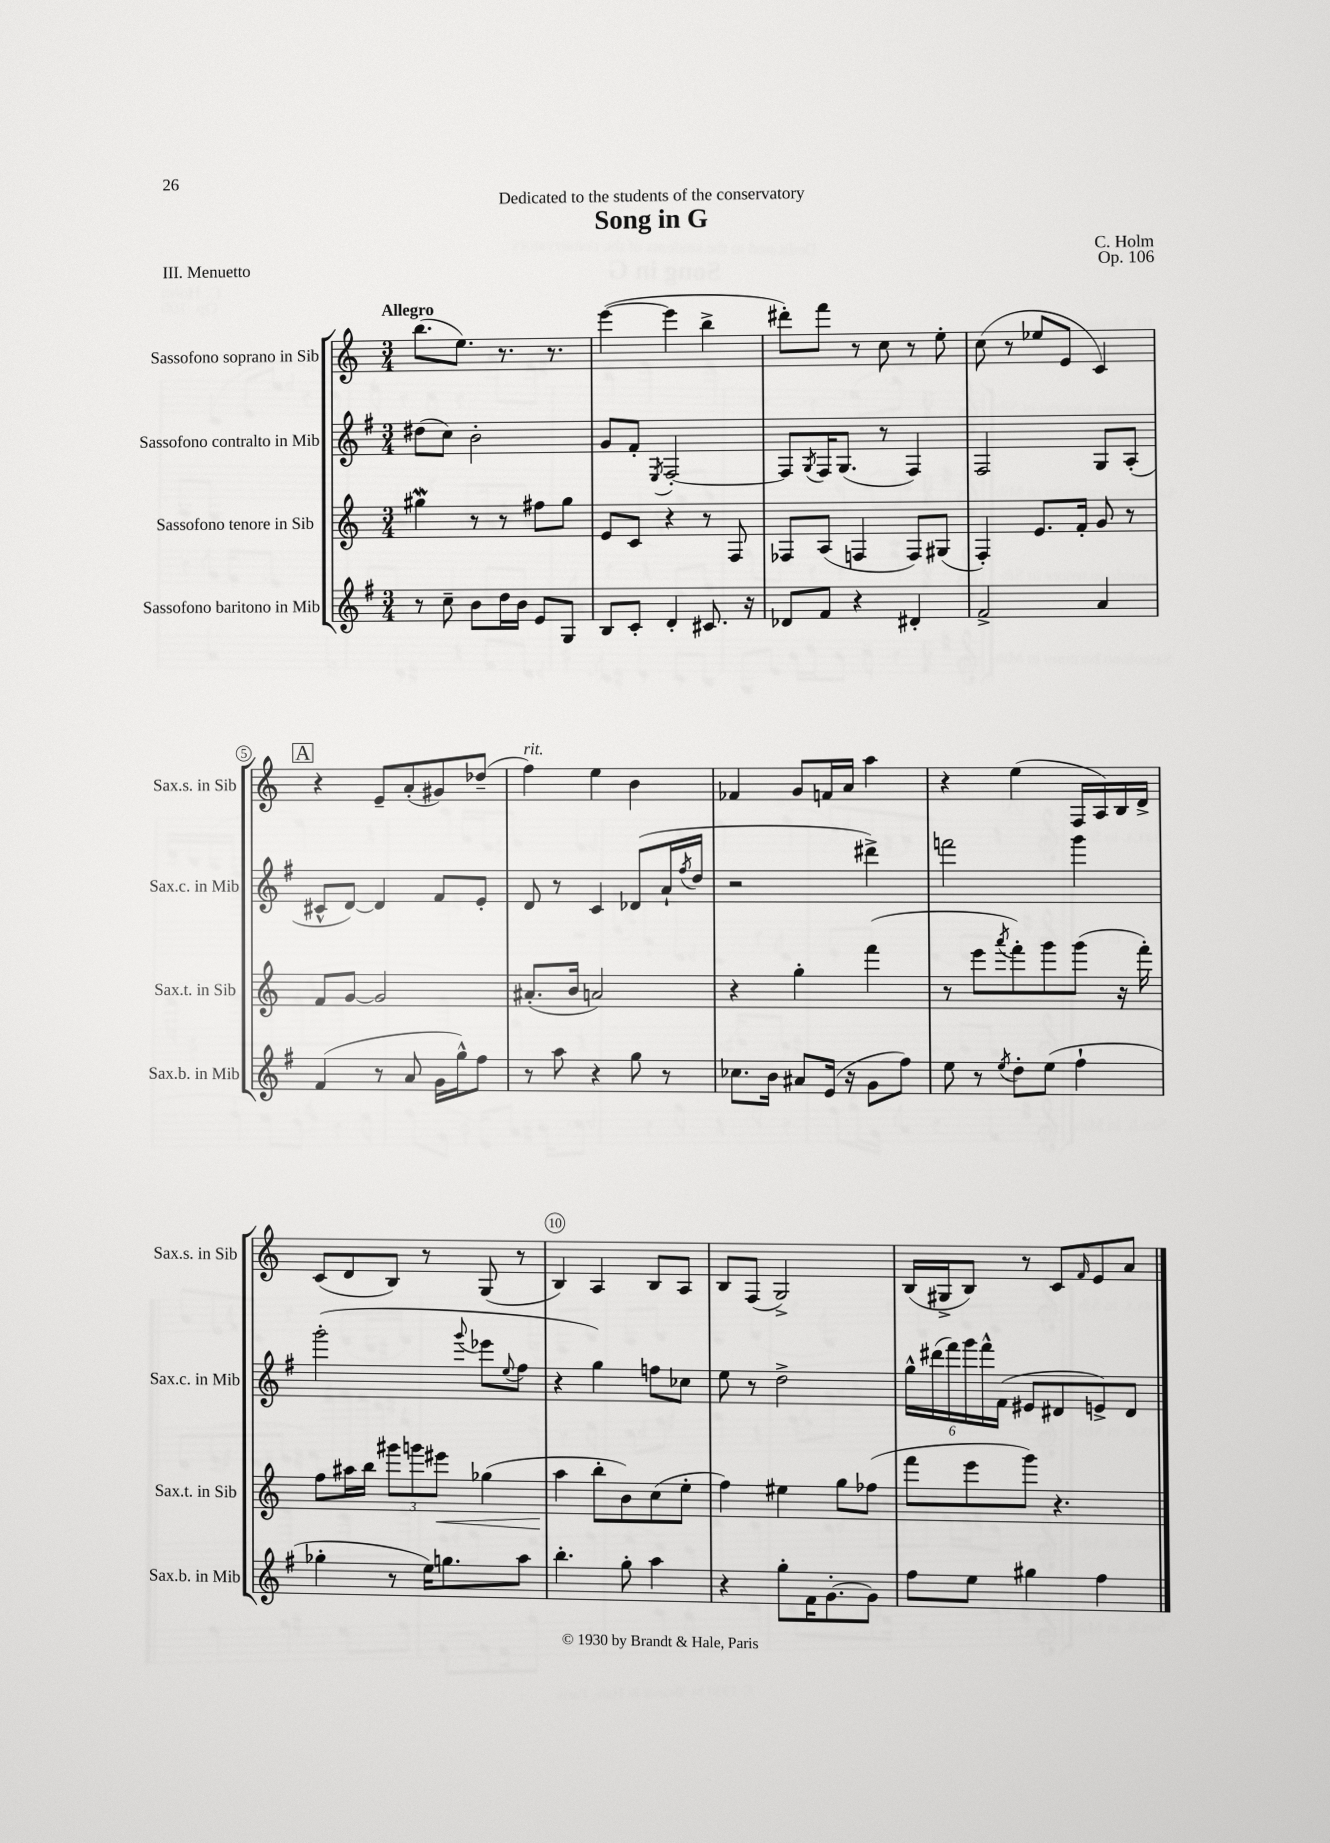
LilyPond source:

\header { title = "Song in G" composer = "C. Holm" dedication = "Dedicated to the students of the conservatory" opus = "Op. 106" piece = "III. Menuetto" }
<<
\new StaffGroup <<
\new Staff = "s0" \with { instrumentName = "Sassofono soprano in Sib" shortInstrumentName = "Sax.s. in Sib" } {
    \clef treble \key c \major \numericTimeSignature \time 3/4 \tempo "Allegro"
    b''8.( e''8.) r8. r8. |
    e'''4~( e'''4 b''4-> |
    dis'''8-.) f'''8 r8 c''8 r8 e''8-. |
    c''8( r8 ees''8 e'8 c'4) |
    \mark \markup { \box "A" } r4 e'8-- a'8-.( gis'8) des''8--( |
    f''4^\markup { \italic "rit." }) e''4 b'4 |
    fes'4 g'8 f'16 a'16 a''4 |
    r4 e''4( f16 a16) b16 d'16-> |
    c'8( d'8 b8) r8 g8( r8 |
    b4) a4 b8 a8 |
    b8 f8( g2->) |
    b16( gis16-> b8) r8 c'8 \grace { f'16 } e'8 a'8 \bar "|." |
}
\new Staff = "s1" \with { instrumentName = "Sassofono contralto in Mib" shortInstrumentName = "Sax.c. in Mib" } {
    \clef treble \key g \major \numericTimeSignature \time 3/4
    dis''8( c''8) b'2-. |
    g'8 fis'8-. \acciaccatura { e8 } fis2~-. |
    fis8 \acciaccatura { g8 } fis16 g8.( r8 fis4) |
    fis2 g8 a8-.( |
    \mark \markup { \box "A" } cis'8-^ d'8~) d'4 fis'8 e'8-. |
    d'8 r8 c'4 des'8( a'16-! \acciaccatura { fis''8 } d''16 |
    r2 dis'''4->) |
    f'''2 g'''4 |
    g'''2-.( \appoggiatura { g'''8 } ees'''8 \appoggiatura { e''8 } fis''8 |
    r4 g''4) f''8 ces''8 |
    e''8 r8 d''2-> |
    \tuplet 6/4 { g''16-^ dis'''16( fis'''16) g'''16 fis'''16-^ fis'16( } eis'8 dis'8 e'8->) dis'8 \bar "|." |
}
\new Staff = "s2" \with { instrumentName = "Sassofono tenore in Sib" shortInstrumentName = "Sax.t. in Sib" } {
    \clef treble \key c \major \numericTimeSignature \time 3/4
    gis''4\mordent r8 r8 fis''8 gis''8 |
    e'8 c'8 r4 r8 f8 |
    fes8 a8( f4 f8) gis8( |
    f4-.) e'8. f'16-. g'8 r8 |
    \mark \markup { \box "A" } f'8 g'8~ g'2 |
    ais'8.-.( b'16 a'2) |
    r4 g''4-. f'''4( |
    r8 e'''8 \acciaccatura { a'''8 } f'''8-.) g'''8 g'''8( r16 f'''16-.) |
    f''8 ais''16 b''16 \tuplet 3/2 { gis'''8 g'''8 eis'''8\< } ges''4( |
    a''4\! b''8-. b'8) c''8( e''8-. |
    f''4) eis''4 g''8 fes''8( |
    f'''8 e'''8 g'''8) r4. \bar "|." |
}
\new Staff = "s3" \with { instrumentName = "Sassofono baritono in Mib" shortInstrumentName = "Sax.b. in Mib" } {
    \clef treble \key g \major \numericTimeSignature \time 3/4
    r8 c''8-- b'8 d''16 b'16 e'8 g8 |
    b8 c'8-. d'4-. cis'8. r16 |
    des'8 fis'8 r4 dis'4-. |
    fis'2-> a'4 |
    \mark \markup { \box "A" } fis'4( r8 a'8 g'16 g''16-^) fis''8 |
    r8 a''8 r4 g''8 r8 |
    ces''8. b'16 ais'8 e'16( r16 g'8 fis''8) |
    e''8 r8 \acciaccatura { e''8 } d''8-. e''8( fis''4-! |
    ges''4-. r8 e''16) g''8. a''8 |
    b''4.-. g''8-. a''4 |
    r4 g''8-. fis'16 g'8.~-. g'8 |
    fis''8 e''8 gis''4 fis''4 \bar "|." |
}
>>
>>
\layout { \context { \Score \override BarNumber.break-visibility = ##(#f #t #t) barNumberVisibility = #(every-nth-bar-number-visible 5) \override BarNumber.stencil = #(make-stencil-circler 0.1 0.3 ly:text-interface::print) } }
